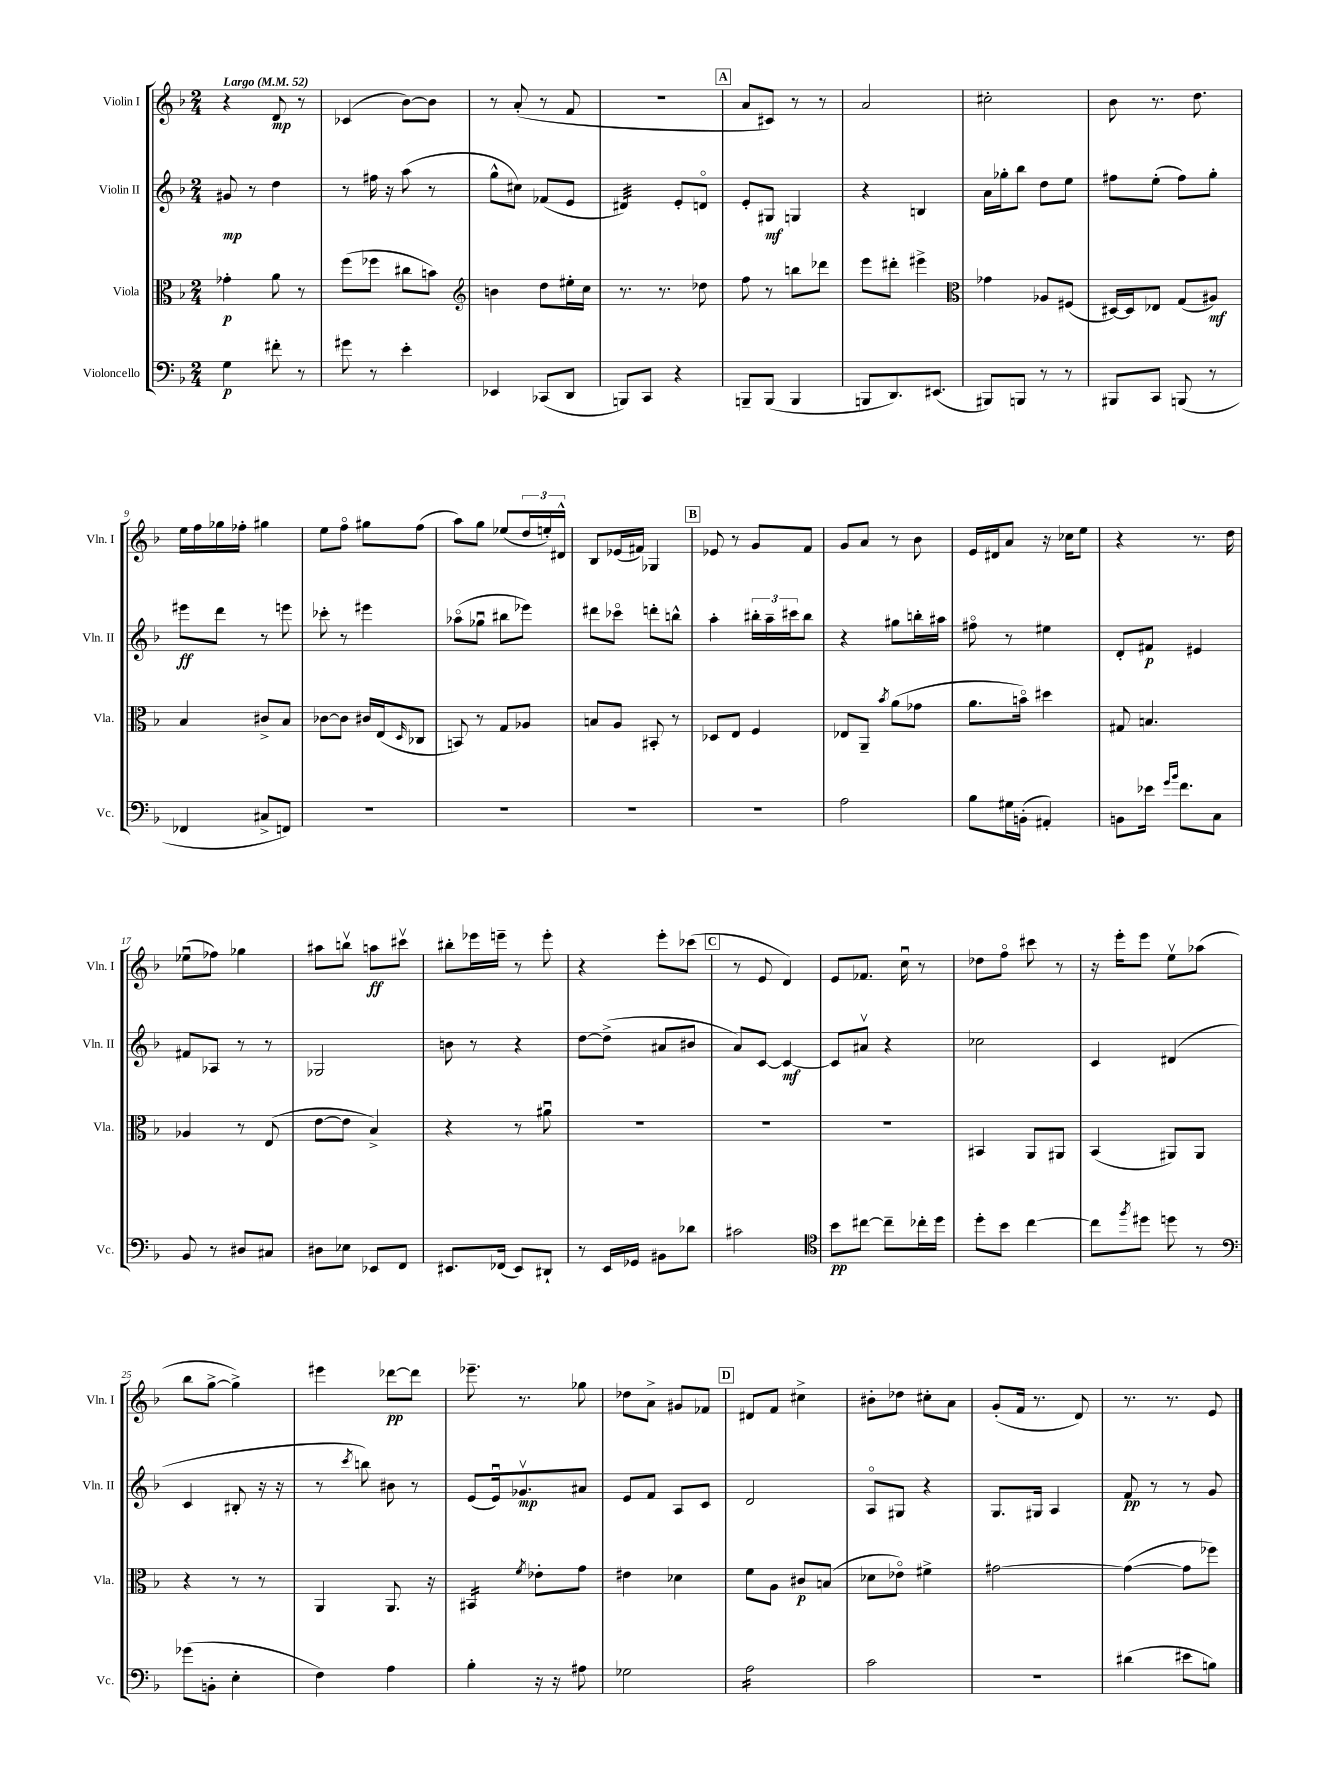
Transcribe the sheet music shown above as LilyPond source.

<<
\new StaffGroup <<
\new Staff = "s0" \with { instrumentName = "Violin I" shortInstrumentName = "Vln. I" } {
    \clef treble \key f \major \numericTimeSignature \time 2/4 \tempo "Largo" 4 = 52
    r4 d'8\mp r8 |
    ces'4( bes'8~) bes'8 |
    r8 a'8-.( r8 f'8 |
    R2 |
    \mark \markup { \box "A" } a'8 cis'8) r8 r8 |
    a'2 |
    cis''2-. |
    bes'8 r8. d''8. |
    e''16 f''16 ges''16 fes''16-. gis''4 |
    e''8 f''8\flageolet gis''8 f''8( |
    a''8) g''8 ees''8( \tuplet 3/2 { d''16 e''16-.) dis'16-^ } |
    bes8 ees'16( fis'16) ges4 |
    \mark \markup { \box "B" } ees'8 r8 g'8 f'8 |
    g'8 a'8 r8 bes'8 |
    e'16 dis'16 a'8 r16 ces''16 e''8 |
    r4 r8. d''16 |
    ees''8\downbow( fes''8) ges''4 |
    ais''8 b''8\upbow a''8\ff cis'''8\upbow |
    bis''8-. ees'''16 e'''16-- r8 e'''8-. |
    r4 e'''8-. ces'''8( |
    \mark \markup { \box "C" } r8 e'8 d'4) |
    e'8 fes'8. c''16\downbow r8 |
    des''8 f''8\flageolet cis'''8 r8 |
    r16 e'''16-. e'''8 e''8\upbow aes''8( |
    bes''8 g''8~-> g''4->) |
    eis'''4 des'''8~\pp des'''8 |
    ees'''8.-- r8. ges''8 |
    des''8 a'8-> gis'8 fes'8 |
    \mark \markup { \box "D" } dis'8 f'8 cis''4-> |
    bis'8-. des''8 cis''8-. a'8 |
    g'8-.( f'16 r8. d'8) |
    r8. r8. e'8 \bar "|." |
}
\new Staff = "s1" \with { instrumentName = "Violin II" shortInstrumentName = "Vln. II" } {
    \clef treble \key f \major \numericTimeSignature \time 2/4
    gis'8\mp r8 d''4 |
    r8 fis''16 r16 a''8( r8 |
    g''8-^ cis''8) fes'8( e'8 |
    dis'4:32) e'8-. d'8\flageolet |
    \mark \markup { \box "A" } e'8-. gis8\mf g4 |
    r4 b4 |
    a'16 ges''16-. bes''8 d''8 e''8 |
    fis''8 e''8-.( fis''8) g''8-. |
    eis'''8\ff d'''8 r8 e'''8 |
    ces'''8-. r8 eis'''4 |
    aes''8\flageolet( ges''8\downbow bis''8 ees'''8) |
    dis'''8 ces'''8\flageolet d'''8-. b''8-^ |
    \mark \markup { \box "B" } a''4-. \tuplet 3/2 { bis''16-. a''16-- cis'''16 } bis''8 |
    r4 gis''8 b''16-. ais''16 |
    fis''8\flageolet r8 eis''4 |
    d'8-. fis'8\p eis'4 |
    fis'8 aes8 r8 r8 |
    ges2 |
    b'8 r8 r4 |
    d''8~ d''8->( ais'8 bis'8 |
    \mark \markup { \box "C" } a'8) c'8~ c'4~\mf |
    c'8 ais'8\upbow r4 |
    ces''2 |
    c'4 dis'4( |
    c'4 bis8-. r16 r16 |
    r8 \acciaccatura { c'''8 } b''8) bis'8 r8 |
    e'8( e'16\downbow) ges'8.\upbow\mp ais'8 |
    e'8 f'8 a8 c'8 |
    \mark \markup { \box "D" } d'2 |
    a8\flageolet gis8 r4 |
    g8. gis16 a4 |
    f'8\pp r8 r8 g'8 \bar "|." |
}
\new Staff = "s2" \with { instrumentName = "Viola" shortInstrumentName = "Vla." } {
    \clef alto \key f \major \numericTimeSignature \time 2/4
    ges'4-.\p a'8 r8 |
    f''8( fes''8 cis''8 b'8) |
    \clef treble b'4 d''8 eis''16-. c''16 |
    r8. r8. des''8 |
    \mark \markup { \box "A" } f''8 r8 b''8 des'''8 |
    e'''8 dis'''8-. eis'''4-> |
    \clef alto ges'4 aes8 fis8( |
    dis16~) dis16 ees8 g8( ais8\mf) |
    bes4 cis'8-> bes8 |
    ces'8~ ces'8 cis'16 e16( \grace { d16 } ces8 |
    b,8) r8 g8 aes8 |
    b8 a8 bis,8-. r8 |
    \mark \markup { \box "B" } des8 e8 f4 |
    ees8 a,8-- \acciaccatura { bes'8 } a'8( ges'8 |
    a'8. b'16\flageolet) dis''4 |
    gis8 b4. |
    aes4 r8 e8( |
    e'8~ e'8 bes4->) |
    r4 r8 ais'8\downbow |
    R2 |
    \mark \markup { \box "C" } R2 |
    R2 |
    bis,4 a,8 ais,8 |
    bes,4( ais,8) ais,8 |
    r4 r8 r8 |
    a,4 a,8. r16 |
    bis,4:16 \acciaccatura { f'8 } ees'8-. g'8 |
    eis'4 des'4 |
    \mark \markup { \box "D" } f'8 a8 cis'8\p b8( |
    des'8 ees'8\flageolet) fis'4-> |
    gis'2~ |
    gis'4~( gis'8 fes''8) \bar "|." |
}
\new Staff = "s3" \with { instrumentName = "Violoncello" shortInstrumentName = "Vc." } {
    \clef bass \key f \major \numericTimeSignature \time 2/4
    g4\p fis'8-. r8 |
    gis'8 r8 e'4-. |
    ees,4 ces,8( d,8 |
    b,,8) c,8 r4 |
    \mark \markup { \box "A" } b,,8-- b,,8( b,,4 |
    b,,8 d,8.) eis,8.( |
    bis,,8) b,,8 r8 r8 |
    bis,,8 c,8 b,,8( r8 |
    fes,4 cis8-> f,8) |
    R2 |
    R2 |
    R2 |
    \mark \markup { \box "B" } R2 |
    a2 |
    bes8 gis16 b,16-.( ais,4-.) |
    b,8 ees'16 \grace { g'16 bes'16 } f'8. c8 |
    bes,8 r8 dis8 cis8 |
    dis8 ees8 ees,8 f,8 |
    eis,8. fes,16( eis,8) dis,8-! |
    r8 e,16 ges,16 bis,8 des'8 |
    \mark \markup { \box "C" } cis'2 |
    \clef tenor bes'8\pp cis''8~ cis''8-- ces''16-. d''16 |
    d''8-. bes'8 c''4~ |
    c''8 \acciaccatura { f''8 } dis''8 d''8 r8 |
    \clef bass ges'8( b,8-. e4-. |
    f4) a4 |
    bes4-. r16 r16 ais8 |
    ges2 |
    \mark \markup { \box "D" } a2:16 |
    c'2 |
    r2 |
    dis'4( eis'8 b8) \bar "|." |
}
>>
>>
